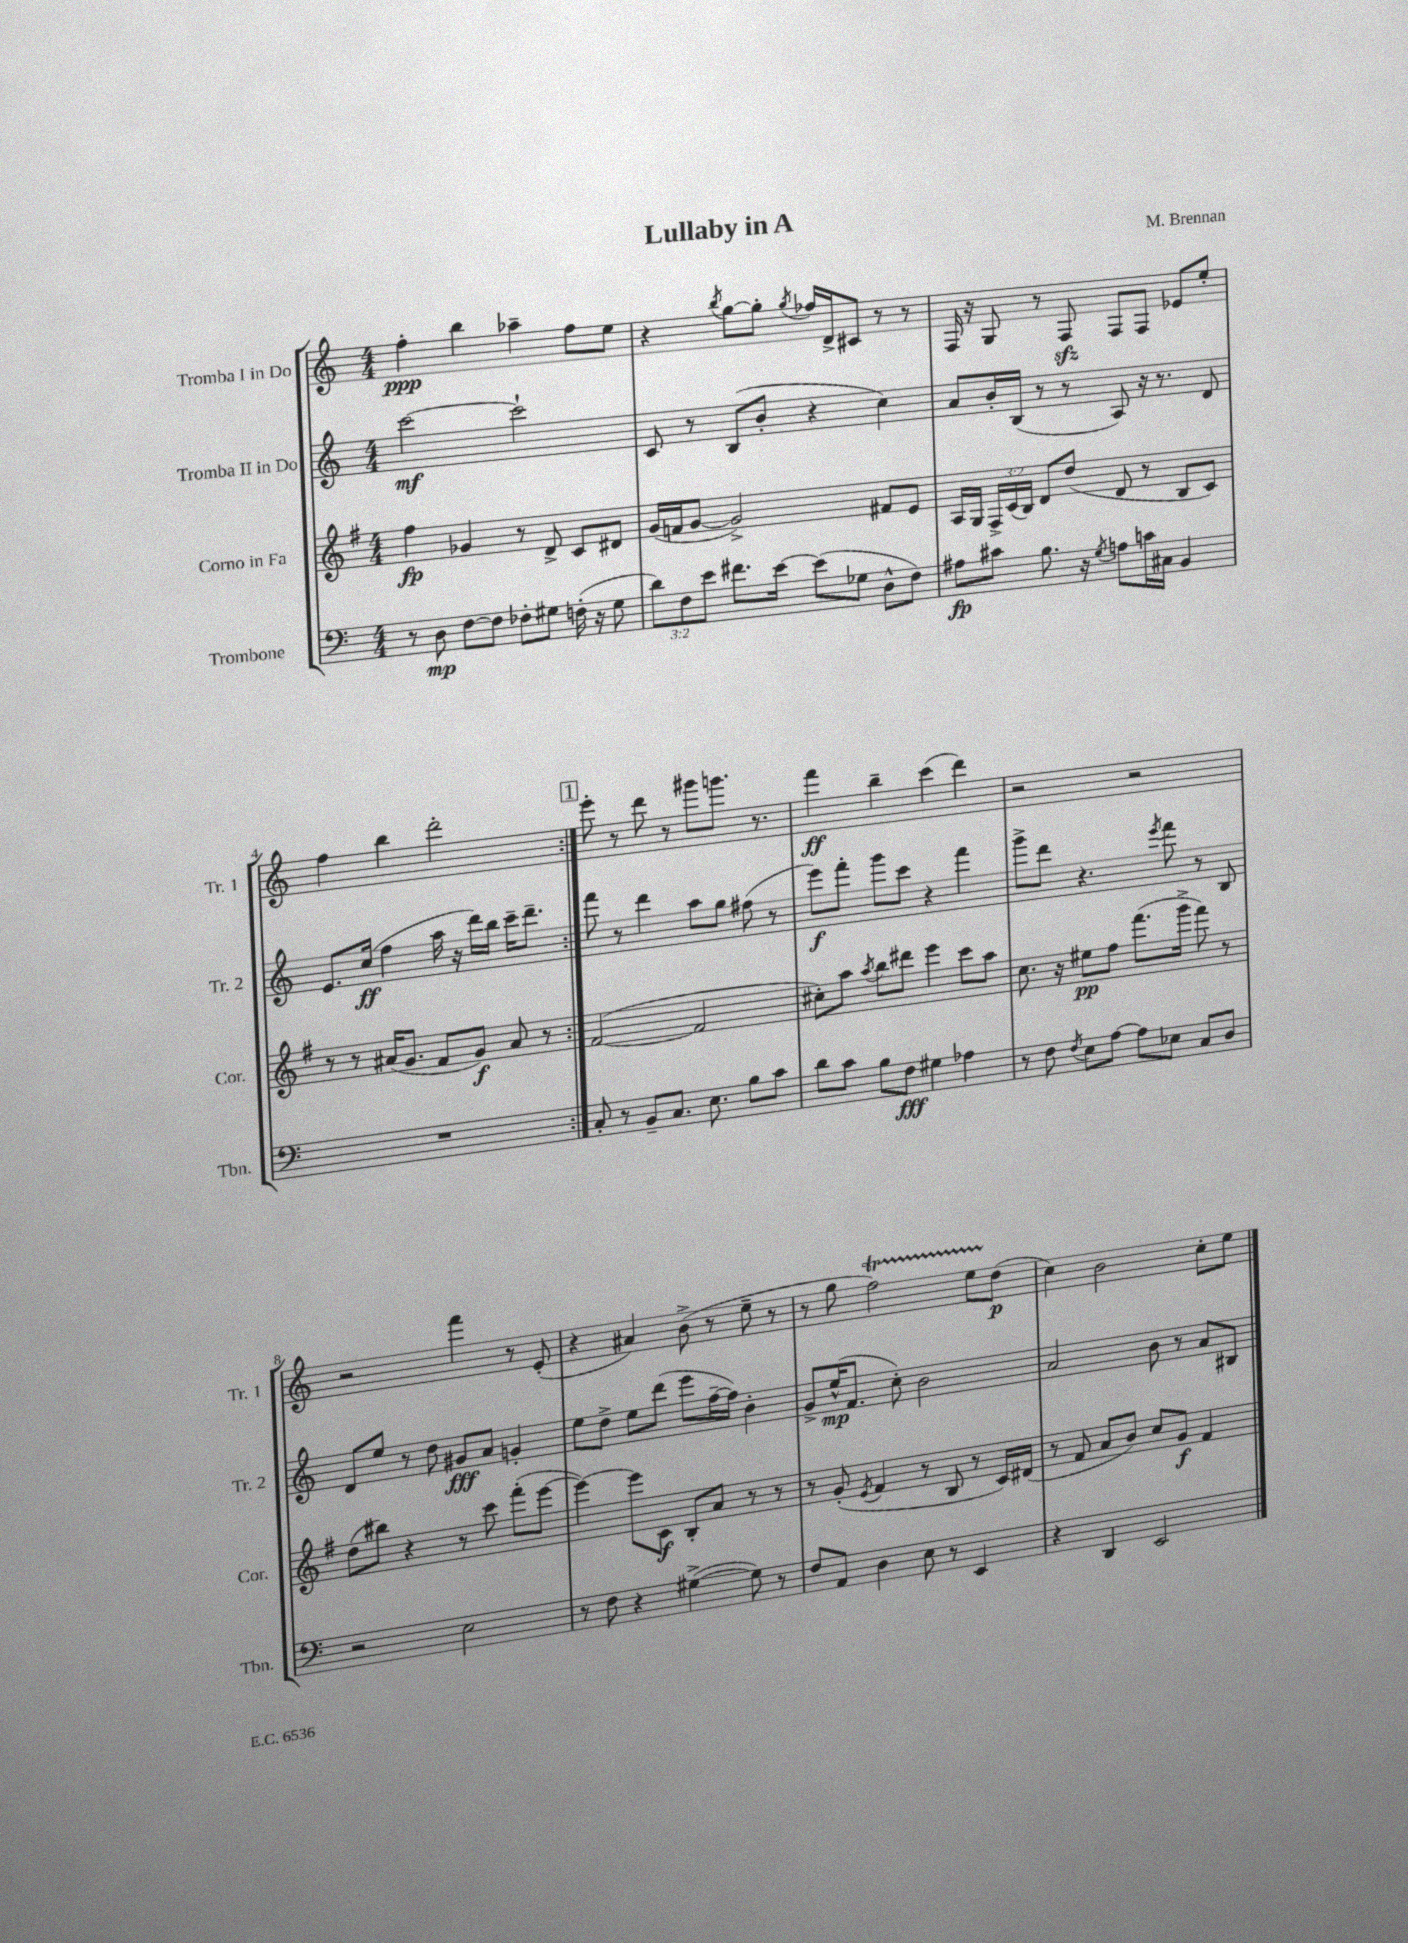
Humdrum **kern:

**kern	**dynam	**kern	**dynam	**kern	**dynam	**kern	**dynam
*part4	*part4	*part3	*part3	*part2	*part2	*part1	*part1
*staff4	*staff4	*staff3	*staff3	*staff2	*staff2	*staff1	*staff1
*I"Trombone	*	*I"Corno in Fa	*	*I"Tromba II in Do	*	*I"Tromba I in Do	*
*I'Tbn.	*	*I'Cor.	*	*I'Tr. 2	*	*I'Tr. 1	*
*clefF4	*	*clefG2	*	*clefG2	*	*clefG2	*
*k[]	*	*k[f#]	*	*k[]	*	*k[]	*
*M4/4	*	*M4/4	*	*M4/4	*	*M4/4	*
=1	=1	=1	=1	=1	=1	=1	=1
8r	.	4ff#\	fp	[2ccc\	mf	4ff'\	ppp
8D\	mp	.	.	.	.	.	.
[8F\L	.	4g-X/	.	.	.	4bb\	.
8F\J]	.	.	.	.	.	.	.
8F-X'\L	.	8r	.	2ccc`\]	.	4aa-X~\	.
8G#X\J	.	8d^/	.	.	.	.	.
(16Fn'\	.	8c/L	.	.	.	8ff\L	.
16r	.	.	.	.	.	.	.
8G#\	.	8d#X/J	.	.	.	8ee\J	.
=2	=2	=2	=2	=2	=2	=2	=2
12d\L)	.	(16g/LL	.	8c/	.	4r	.
.	.	16fn/J	.	.	.	.	.
12F\	.	.	.	.	.	.	.
.	.	[8g/J	.	8r	.	.	.
12e\J	.	.	.	.	.	.	.
.	.	.	.	.	.	8qbb/	.
8.f#X\L	.	2g^/])	.	(8B/L	.	[8gg\L	.
.	.	.	.	8b'/J	.	8gg'\J]	.
[16e\Jk	.	.	.	.	.	.	.
.	.	.	.	.	.	8qgg/	.
(8e\L]	.	.	.	4r	.	16ff-X/LL	.
.	.	.	.	.	.	16d^/J	.
8G-X\J	.	.	.	.	.	8c#X/J	.
8D^^\L	.	8f#X/L	.	4cc\)	.	8r	.
8F\J)	.	8e/J	.	.	.	8r	.
=3	=3	=3	=3	=3	=3	=3	=3
8A#X\L	fp	16A/LL	.	8a/L	.	16F/	.
.	.	16G/JJ	.	.	.	16r	.
8c#X\J	.	24F#^/LL	.	16b'/L	.	8G/	.
.	.	(24c/	.	.	.	.	.
.	.	.	.	(16B/JJ	.	.	.
.	.	24B/JJ)	.	.	.	.	.
8.B\	.	8d/L	.	8r	.	8r	.
.	.	(8dd/J	.	8r	.	8Fzz/	.
16r	.	.	.	.	.	.	.
8qG/	.	.	.	.	.	.	.
8An\L	.	8d/	.	8A/)	.	8F/L	.
16cn\L	.	8r	.	16r	.	8F/J	.
16C#X\JJ	.	.	.	8.r	.	.	.
4BB/	.	8B/L	.	.	.	8e-X/L	.
.	.	8c/J)	.	8d/	.	8ee'/J	.
!!LO:LB:g=z
=4	=4	=4	=4	=4	=4	=4	=4
1r	.	8r	.	8.e/L	.	4ff\	.
.	.	8r	.	.	.	.	.
.	.	.	.	(16cc/Jk	ff	.	.
.	.	(16a#X/KL	.	4ff\	.	4bb\	.
.	.	8.g/J	.	.	.	.	.
.	.	8f#/L	.	16aa\	.	2ddd'\	.
.	.	.	.	16r	.	.	.
.	.	8g/J)	f	16ddd\LL)	.	.	.
.	.	.	.	16bb\JJ	.	.	.
.	.	8a#/	.	16ccc~\KL	.	.	.
.	.	.	.	8.ddd~\J	.	.	.
.	.	8r	.	.	.	.	.
!!LO:REH:place=s1:t=1
=5:|!	=5:|!	=5:|!	=5:|!	=5:|!	=5:|!	=5:|!	=5:|!
8C'/	.	([2f#/	.	8fff\	.	8eee'\	.
8r	.	.	.	8r	.	8r	.
8BB~/L	.	.	.	4ddd\	.	8ddd\	.
8.C/J	.	.	.	.	.	8r	.
.	.	2f#/]	.	8aa\L	.	8ggg#X\L	.
8.E\	.	.	.	.	.	.	.
.	.	.	.	8gg\J	.	8.gggn\J	.
8B\L	.	.	.	(8ff#X\	.	.	.
.	.	.	.	.	.	8.r	.
8c\J	.	.	.	8r	.	.	.
=6	=6	=6	=6	=6	=6	=6	=6
8d\L	.	8cc#X'\L)	.	8eee\L)	f	4fff\	ff
8c\J	.	8aa\J	.	8fff'\J	.	.	.
.	.	8qaa/	.	.	.	.	.
8B\L	.	8bb\L	.	8ggg\L	.	4bb~\	.
8F\J	fff	8ddd#X\J	.	8ccc\J	.	.	.
4G#X\	.	4eee\	.	4r	.	(4ccc\	.
4A-X\	.	8ccc\L	.	4fff\	.	4ddd\)	.
.	.	8aa\J	.	.	.	.	.
=7	=7	=7	=7	=7	=7	=7	=7
8r	.	8.cc\	.	8ggg^\L	.	2r	.
8F\	.	.	.	8ddd\J	.	.	.
.	.	16r	.	.	.	.	.
8qF/	.	.	.	.	.	.	.
8E\L	.	8ee#X\L	pp	4.r	.	.	.
[8A\J	.	8ff#\J	.	.	.	.	.
8A\L]	.	(8.fff#\L	.	.	.	2r	.
.	.	.	.	8qeee/	.	.	.
8E-X\J	.	.	.	8fff\	.	.	.
.	.	16ggg^\Jk	.	.	.	.	.
8C/L	.	8fff#\)	.	8r	.	.	.
8D/J	.	8r	.	8B/	.	.	.
!!LO:LB:g=z
=8	=8	=8	=8	=8	=8	=8	=8
2r	.	(8dd\L	.	8d/L	.	2r	.
.	.	8bb#X\J)	.	8ee/J	.	.	.
.	.	4r	.	8r	.	.	.
.	.	.	.	8dd\	.	.	.
2E\	.	8r	.	8g#X/L	fff	4fff\	.
.	.	8ccc\	.	8a/J	.	.	.
.	.	(8fff#'\L	.	4gn'/	.	8r	.
.	.	[8eee\J	.	.	.	(8e'/	.
=9	=9	=9	=9	=9	=9	=9	=9
8r	.	4eee\_)	.	8ee\L	.	4r	.
8F\	.	.	.	8dd^\J	.	.	.
4r	.	8eee\L]	.	8ee\L	.	4a#X/)	.
.	.	8c\J	f	(8ddd\J	.	.	.
([4G#X^\	.	8B'/L	.	8eee\L	.	(8b^\	.
.	.	8a/J	.	[16ff~\L	.	8r	.
.	.	.	.	16ff\JJ])	.	.	.
8G#\])	.	8r	.	4b'\	.	8ee~\	.
8r	.	8r	.	.	.	8r	.
=10	=10	=10	=10	=10	=10	=10	=10
8F/L	.	8r	.	8g^/L	.	8r	.
8AA/J	.	(8g'/	.	(16ee^^/K	mp	8gg\	.
.	.	.	.	8.f/J	.	.	.
.	.	8qe/	.	.	.	.	.
4D\	.	4f#/	.	.	.	2ffT\)	.
.	.	.	.	8cc'\)	.	.	.
8E\	.	8r	.	2b\	.	.	.
8r	.	8B/	.	.	.	.	.
4EE/	.	8r	.	.	.	8eeTTT\L	.
.	.	16c/LL)	.	.	.	(8dd\J	p
.	.	(16d#X/JJ	.	.	.	.	.
=11	=11	=11	=11	=11	=11	=11	=11
4r	.	8r	.	2a/	.	4cc\)	.
.	.	8f#/	.	.	.	.	.
4DD/	.	8a/L	.	.	.	2b\	.
.	.	8b/J)	.	.	.	.	.
2EE/	.	8cc/L	.	8b\	.	.	.
.	.	8g/J	f	8r	.	.	.
.	.	4f#/	.	8a/L	.	8cc'\L	.
.	.	.	.	8B#X/J	.	8ee\J	.
==	==	==	==	==	==	==	==
*-	*-	*-	*-	*-	*-	*-	*-
